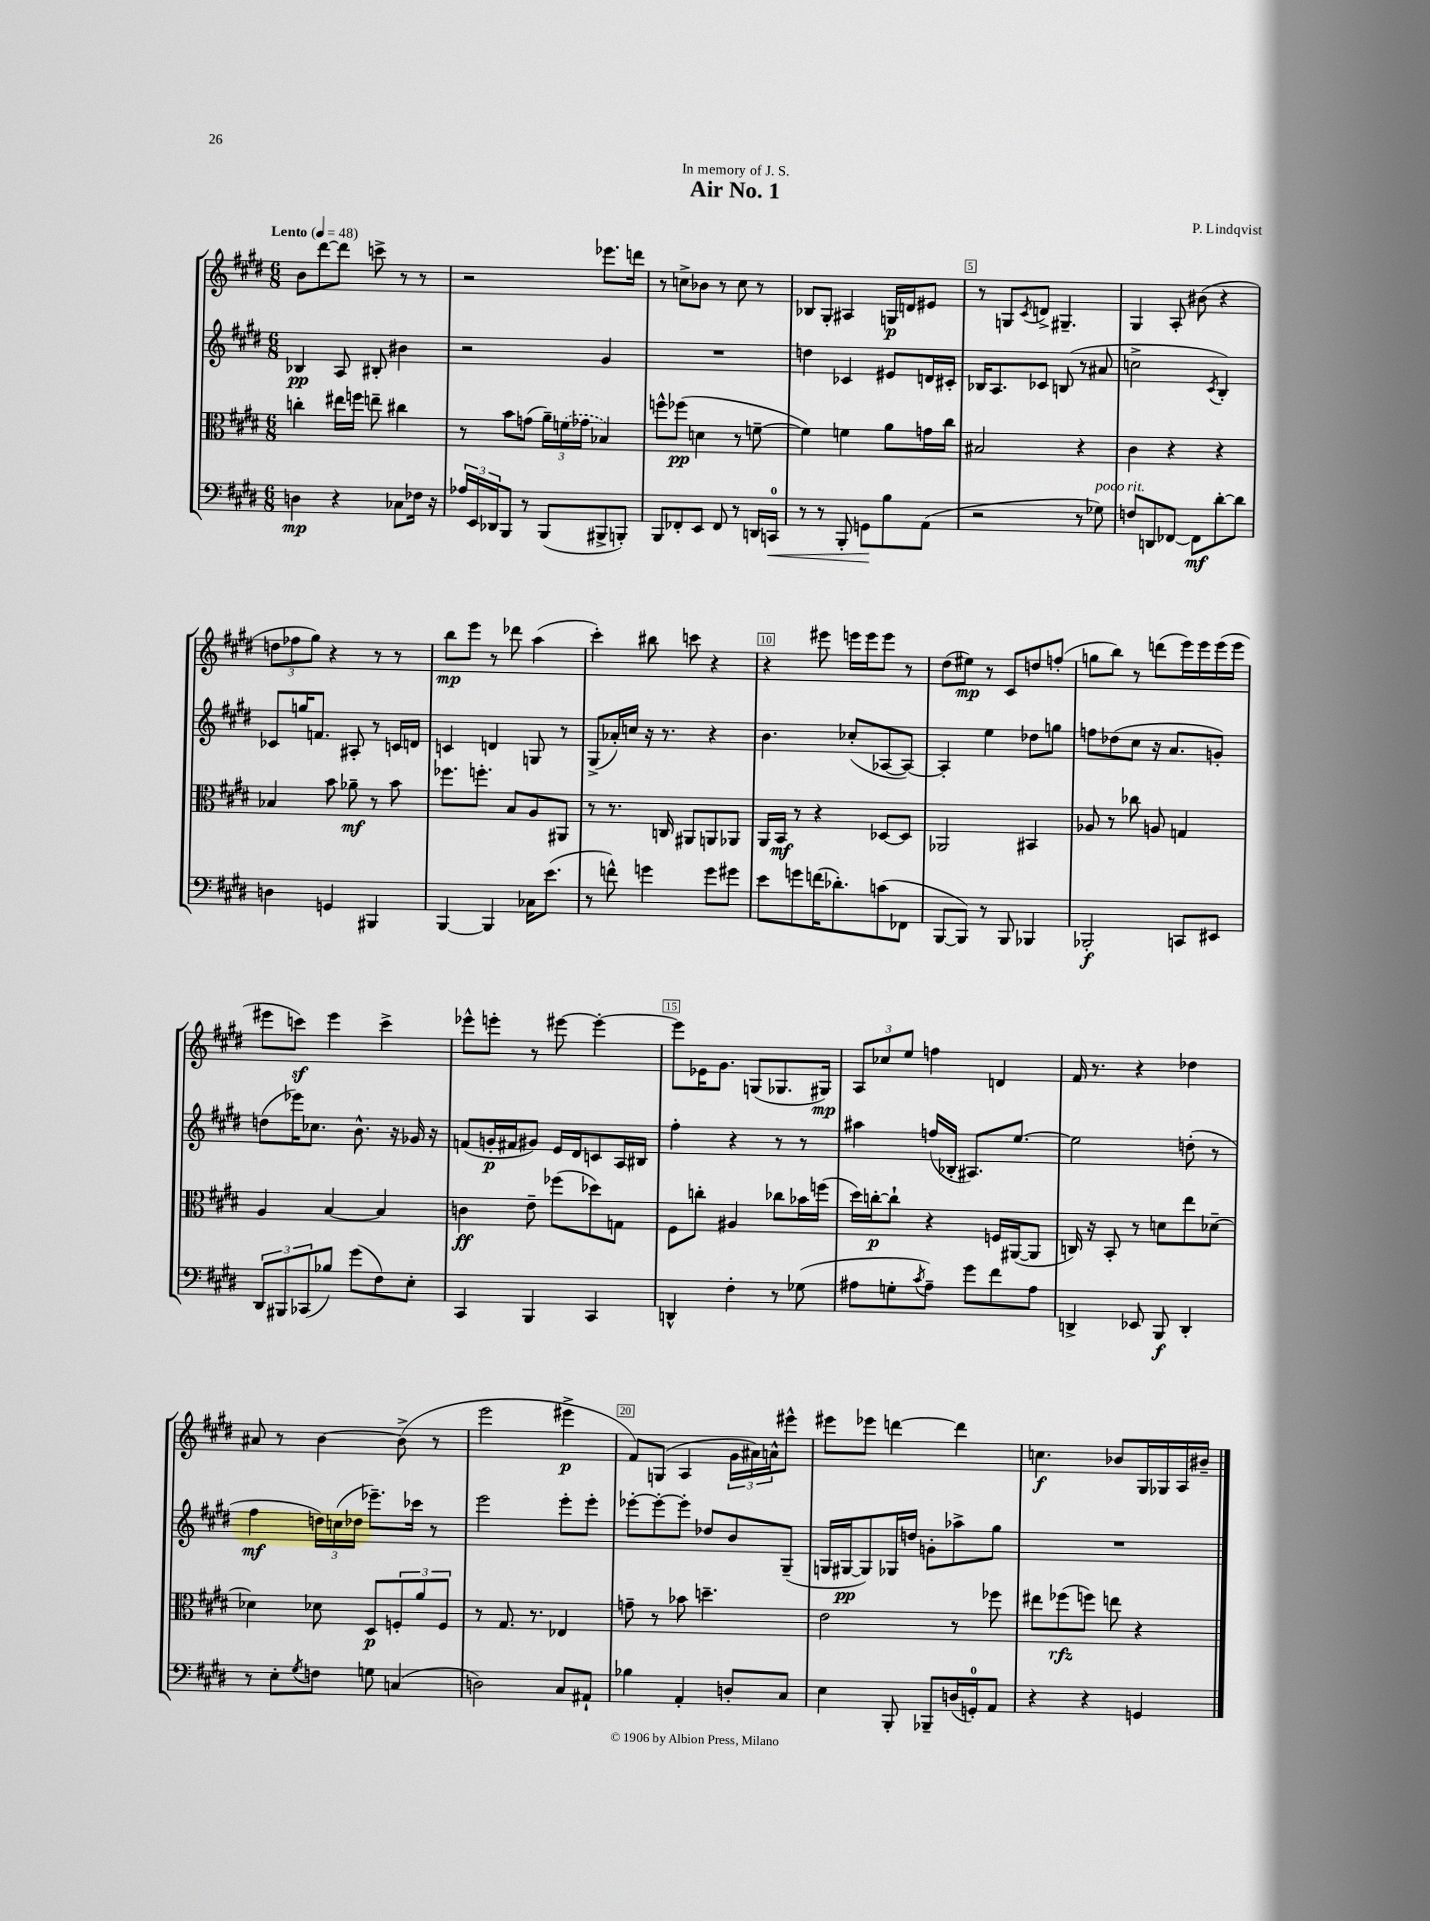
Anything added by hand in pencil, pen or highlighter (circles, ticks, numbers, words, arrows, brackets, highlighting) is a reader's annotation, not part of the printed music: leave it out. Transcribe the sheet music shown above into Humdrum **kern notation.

**kern	**dynam	**kern	**dynam	**kern	**dynam	**kern	**dynam
*part4	*part4	*part3	*part3	*part2	*part2	*part1	*part1
*staff4	*staff4	*staff3	*staff3	*staff2	*staff2	*staff1	*staff1
*clefF4	*	*clefC3	*	*clefG2	*	*clefG2	*
*k[f#c#g#d#]	*	*k[f#c#g#d#]	*	*k[f#c#g#d#]	*	*k[f#c#g#d#]	*
*M6/8	*	*M6/8	*	*M6/8	*	*M6/8	*
*MM48	*	*MM48	*	*MM48	*	*MM48	*
=1	=1	=1	=1	=1	=1	=1	=1
!	!	!	!	!	!	!LO:TX:a:B:t=Lento	!
4Dn\	mp	4ccn'\	.	4B-X/	pp	8b\L	.
.	.	.	.	.	.	[8ddd#\	.
4r	.	16ee#X\LL	.	8A/	.	8ddd#\J]	.
.	.	16ffn\JJ	.	.	.	.	.
.	.	8een~\	.	8B#X'/	.	8cccn^\	.
8C-X\L	.	4cc#X\	.	4b#X\	.	8r	.
16F-X\Jk	.	.	.	.	.	8r	.
16r	.	.	.	.	.	.	.
=2	=2	=2	=2	=2	=2	=2	=2
24A-X/LL	.	8r	.	2r	.	2r	.
24EE/	.	.	.	.	.	.	.
24DD-X/J	.	.	.	.	.	.	.
8BBB/J	.	8b\L	.	.	.	.	.
8r	.	(8gn\J	.	.	.	.	.
(8BBB/L	.	24a~\LL)	.	.	.	.	.
.	.	(24fn\	.	.	.	.	.
.	.	24g-X\JJ	.	.	.	.	.
8BBB#X^/	.	4B-X/)	.	4g#/	.	8.eee-X\L	.
8BBBn'/J)	.	.	.	.	.	.	.
.	.	.	.	.	.	16dddn\Jk	.
=3	=3	=3	=3	=3	=3	=3	=3
8BBB/L	.	8ffn^^\L	.	2.r	.	8r	.
8FF-X'/	.	(8ff-X\J	pp	.	.	8ccn^\L	.
8EE/J	.	4dn\	.	.	.	8b-X\J	.
8FF-/	.	.	.	.	.	8r	.
8r	.	8r	.	.	.	8cc\	.
16DDn/LL	.	[8fn~\	.	.	.	8r	.
!	!LO:HP:b	!	!	!	!	!	!
16CCn/JJ	<	.	.	.	.	.	.
=4	=4	=4	=4	=4	=4	=4	=4
8r	.	4f\])	.	4ddn\	.	8B-X/L	.
8r	.	.	.	.	.	8G#'/J	.
8BBB'/	.	4fn\	.	4c-X/	.	4A#X/	.
8GGn\L	.	.	.	.	.	.	.
8B\	[	8a\L	.	8e#X/L	.	16Gn/LL	p
.	.	.	.	.	.	16dn/J	.
(8AA\J	.	16gn\L	.	16dn/L	.	8e#X/J	.
.	.	16cc#\JJ	.	16c#X'/JJ	.	.	.
=5	=5	=5	=5	=5	=5	=5	=5
2r	.	2B#X/	.	16B-X/KL	.	8r	.
.	.	.	.	8.A/	.	.	.
.	.	.	.	.	.	8Gn/L	.
.	.	.	.	.	.	8qc#/	.
.	.	.	.	8c-X/J	.	8dn^/J	.
.	.	.	.	(8Bn/	.	4.G#X~/	.
8r	.	4r	.	8r	.	.	.
!LO:TX:a:i:t=poco rit.	!	!	!	!	!	!	!
8G-X\)	.	.	.	8a#X/	.	.	.
=6	=6	=6	=6	=6	=6	=6	=6
8Fn/L	.	4c#\	.	2ccn^\	.	4G#/	.
8DDn/	.	.	.	.	.	.	.
[8FF-X/J	.	4r	.	.	.	8A'/	.
8FF-\L]	mf	.	.	.	.	(8b#X\	.
.	.	.	.	8qc#/	.	.	.
[8d#'\	.	4r	.	4B'/)	.	4r	.
8d#\J]	.	.	.	.	.	.	.
!!LO:LB:g=z
=7	=7	=7	=7	=7	=7	=7	=7
4Dn\	.	4B-X/	.	8c-X/L	.	12ddn\L	.
.	.	.	.	.	.	12ff-X\	.
.	.	.	.	16ggn/K	.	.	.
.	.	.	.	.	.	12gg#\J)	.
.	.	.	.	8.fn/J	.	.	.
4GGn/	.	8b\	.	.	.	4r	.
.	.	8a-X~\	mf	8A#X'/	.	.	.
4BBB#X/	.	8r	.	8r	.	8r	.
.	.	8b\	.	16cn/LL	.	8r	.
.	.	.	.	16dn/JJ	.	.	.
=8	=8	=8	=8	=8	=8	=8	=8
[4BBB/	.	8.ff-X\L	.	4cn/	.	8bb\L	mp
.	.	.	.	.	.	8eee\J	.
.	.	8.ffn'\J	.	.	.	.	.
4BBB/]	.	.	.	4dn/	.	8r	.
.	.	8B/L	.	.	.	8ddd-X\	.
16C-X\KL	.	8A/	.	8Gn/	.	(4aa\	.
(8.e\J	.	.	.	.	.	.	.
.	.	8AA#X/J	.	8r	.	.	.
=9	=9	=9	=9	=9	=9	=9	=9
8r	.	8r	.	(8G#^/L	.	4ccc#'\)	.
8fn^^\)	.	8.r	.	16a-X'/L)	.	.	.
.	.	.	.	16ccn/JJ	.	.	.
4gn\	.	.	.	16r	.	8bb#X\	.
.	.	16Cn/	.	8.r	.	.	.
.	.	8AA#X/L	.	.	.	8cccn\	.
8g\L	.	8AAn/	.	4r	.	4r	.
8g#X\J	.	8AA-X/J	.	.	.	.	.
=10	=10	=10	=10	=10	=10	=10	=10
8e\L	.	16AA/LL	.	4.b\	.	4r	.
.	.	16BB/JJ	mf	.	.	.	.
8gn\	.	8r	.	.	.	.	.
(16fn\K	.	4r	.	.	.	8eee#X\	.
8.d-X'\)	.	.	.	.	.	.	.
.	.	.	.	(8cc-X'/L	.	16eeen\LL	.
.	.	.	.	.	.	16eee\J	.
(8cn\	.	[8D-X/L	.	[8A-X/	.	8eee\J	.
8FF-X\J	.	8D-/J]	.	8A-/J_)	.	8r	.
=11	=11	=11	=11	=11	=11	=11	=11
[8BBB/L	.	2AA-X/	.	4A-'/]	.	(8dd#\L	.
8BBB/J])	.	.	.	.	.	8ee#X\J)	mp
8r	.	.	.	4ee\	.	8r	.
8BBB/	.	.	.	.	.	8c#/L	.
4BBB-X/	.	4BB#X/	.	8dd-X\L	.	8ddn/	.
.	.	.	.	8ggn\J	.	(8ffn'/J	.
=12	=12	=12	=12	=12	=12	=12	=12
2BBB-X'/	f	8A-X/	.	8ffn\L	.	8ggn\L	.
.	.	8r	.	(8dd-X\	.	8bb\J)	.
.	.	8cc-X\	.	8cc#\J	.	8r	.
.	.	8An/	.	16r	.	(8dddn\L	.
.	.	.	.	8.a/L	.	.	.
8CCn/L	.	4Gn/	.	.	.	16eee\L)	.
.	.	.	.	.	.	16eee\	.
8EE#X/J	.	.	.	8gn'/J)	.	(16eee\	.
.	.	.	.	.	.	16eee\JJ	.
!!LO:LB:g=z
=13	=13	=13	=13	=13	=13	=13	=13
12DD#/L	.	4A/	.	(8ddn\L	.	8eee#X\L	.
12BBB#X/	.	.	.	.	.	.	.
.	.	.	.	16eee-X\K)	.	8cccnz\J)	.
(12CC-X/	.	.	.	.	.	.	.
.	.	.	.	8.cc-X\J	.	.	.
8B-X/J)	.	[4B/	.	.	.	4eee#\	.
(8g#\L	.	.	.	8.b^^\	.	.	.
8F#\)	.	4B/]	.	.	.	4ccc^\	.
.	.	.	.	16r	.	.	.
8E'\J	.	.	.	16g-X/	.	.	.
.	.	.	.	16r	.	.	.
=14	=14	=14	=14	=14	=14	=14	=14
4CC#/	.	4cn\	ff	(8fn/L	.	8eee-X^^\L	.
.	.	.	.	16gn'/L	p	8eeen'\J	.
.	.	.	.	16f#X/J	.	.	.
4BBB/	.	8e~\	.	8g#X/J)	.	8r	.
.	.	(8ff-X\L	.	16e/LL	.	[8eee#X\	.
.	.	.	.	16d#/J	.	.	.
4CC#/	.	8dd-X\)	.	8cn/	.	4eee#'\_	.
.	.	8Gn\J	.	16A/L	.	.	.
.	.	.	.	16B#X/JJ	.	.	.
=15	=15	=15	=15	=15	=15	=15	=15
4DDn^^/	.	8F#\L	.	4ff#'\	.	8eee#\L]	.
.	.	8ccn'\J	.	.	.	16e-X\K	.
.	.	.	.	.	.	8.g#\J	.
4F#'\	.	4A#X/	.	4r	.	.	.
.	.	.	.	.	.	(8Gn/L	.
8r	.	8cc-X\L	.	8r	.	8.G-X/	.
(8G-X\	.	16b-X\L	.	8r	.	.	.
.	.	(16ffn\JJ	.	.	.	16G#X/Jk)	mp
=16	=16	=16	=16	=16	=16	=16	=16
8A#X\L	.	16dd#\LL)	.	4aa#X\	.	12A/L	.
.	.	[16ccn'\J	p	.	.	.	.
.	.	.	.	.	.	12cc-X/	.
8Gn'\	.	8cc`\J]	.	.	.	.	.
.	.	.	.	.	.	12ee/J	.
8qc#/	.	.	.	.	.	.	.
8A#~\J)	.	4r	.	(16ffn/LL	.	4ffn\	.
.	.	.	.	16B-X'/JJ	.	.	.
8g#\L	.	.	.	8.A#X/L)	.	.	.
8f#\	.	16Fn/LL	.	.	.	4dn/	.
.	.	([16AA#X/J	.	[8.ee/J	.	.	.
8A#\J	.	8AA#/J]	.	.	.	.	.
=17	=17	=17	=17	=17	=17	=17	=17
4DDn^/	.	16Cn/)	.	2ee\]	.	16f#/	.
.	.	16r	.	.	.	8.r	.
.	.	8BB'/	.	.	.	.	.
8EE-X/	.	8r	.	.	.	4r	.
8BBB/	f	8dn\L	.	.	.	.	.
4DD'/	.	8ee\	.	(8ddn'\	.	4dd-X\	.
.	.	[8d-X~\J	.	8r	.	.	.
!!LO:LB:g=z
=18	=18	=18	=18	=18	=18	=18	=18
8r	.	4d-X\]	.	4ff#\	mf	8a#X/	.
8E'\L	.	.	.	.	.	8r	.
8qG#/	.	.	.	.	.	.	.
8Fn\J	.	8d-X\	.	24ddn\LL)	.	[4b\	.
.	.	.	.	(24ccn\	.	.	.
.	.	.	.	24dd-X\JJ	.	.	.
8Gn\	.	8D#/L	p	8.eee-X~\L)	.	.	.
(4Cn/	.	12Fn'/	.	.	.	(8b^\]	.
.	.	.	.	16ccc-X\Jk	.	.	.
.	.	12a/	.	.	.	.	.
.	.	.	.	8r	.	8r	.
.	.	12F/J	.	.	.	.	.
=19	=19	=19	=19	=19	=19	=19	=19
2Dn\)	.	8r	.	2eee\	.	2eee\	.
.	.	8.G#/	.	.	.	.	.
.	.	8.r	.	.	.	.	.
8C#/L	.	4E-X/	.	8eee'\L	.	4eee#X^\	p
8AA#X`/J	.	.	.	8eee'\J	.	.	.
=20	=20	=20	=20	=20	=20	=20	=20
4B-X\	.	8gn~\	.	[8eee-X'\L	.	8f#/L)	.
.	.	8r	.	8eee-'\_	.	(8Gn/J	.
4AA'/	.	8b-X\	.	8eee-'\J]	.	4A/	.
.	.	4.ddn~\	.	8dd-X/L	.	.	.
8Dn'/L	.	.	.	8b/	.	24g#\LL	.
.	.	.	.	.	.	24a#X\)	.
.	.	.	.	.	.	24an^^\J	.
8C#/J	.	.	.	(8G#~/J	.	8eee#X^^\J	.
=21	=21	=21	=21	=21	=21	=21	=21
4E\	.	2e\	.	16Gn/LL	.	8eee#X\L	.
.	.	.	.	[16G#X/J	pp	.	.
.	.	.	.	8G#/])	.	8eee-X\J	.
8BBB'/	.	.	.	16G-X/L	.	[4dddn\	.
.	.	.	.	16ddn/JJ	.	.	.
8BBB-X~/L	.	.	.	8gn'\L	.	.	.
(16Dn/L	.	8r	.	8aa-X^\	.	4ddd\]	.
16GGn'/J)	.	.	.	.	.	.	.
8AA/J	.	8ff-X\	.	8gg#\J	.	.	.
=22	=22	=22	=22	=22	=22	=22	=22
4r	.	8ee#X\L	.	2.r	.	4.ccn\	f
.	.	(8ff-X\	rfz	.	.	.	.
4r	.	8ffn\J)	.	.	.	.	.
.	.	8een\	.	.	.	8b-X/L	.
4GGn/	.	4r	.	.	.	16G#/L	.
.	.	.	.	.	.	16G-X/	.
.	.	.	.	.	.	16A/	.
.	.	.	.	.	.	16b#X~/JJ	.
==	==	==	==	==	==	==	==
*-	*-	*-	*-	*-	*-	*-	*-
